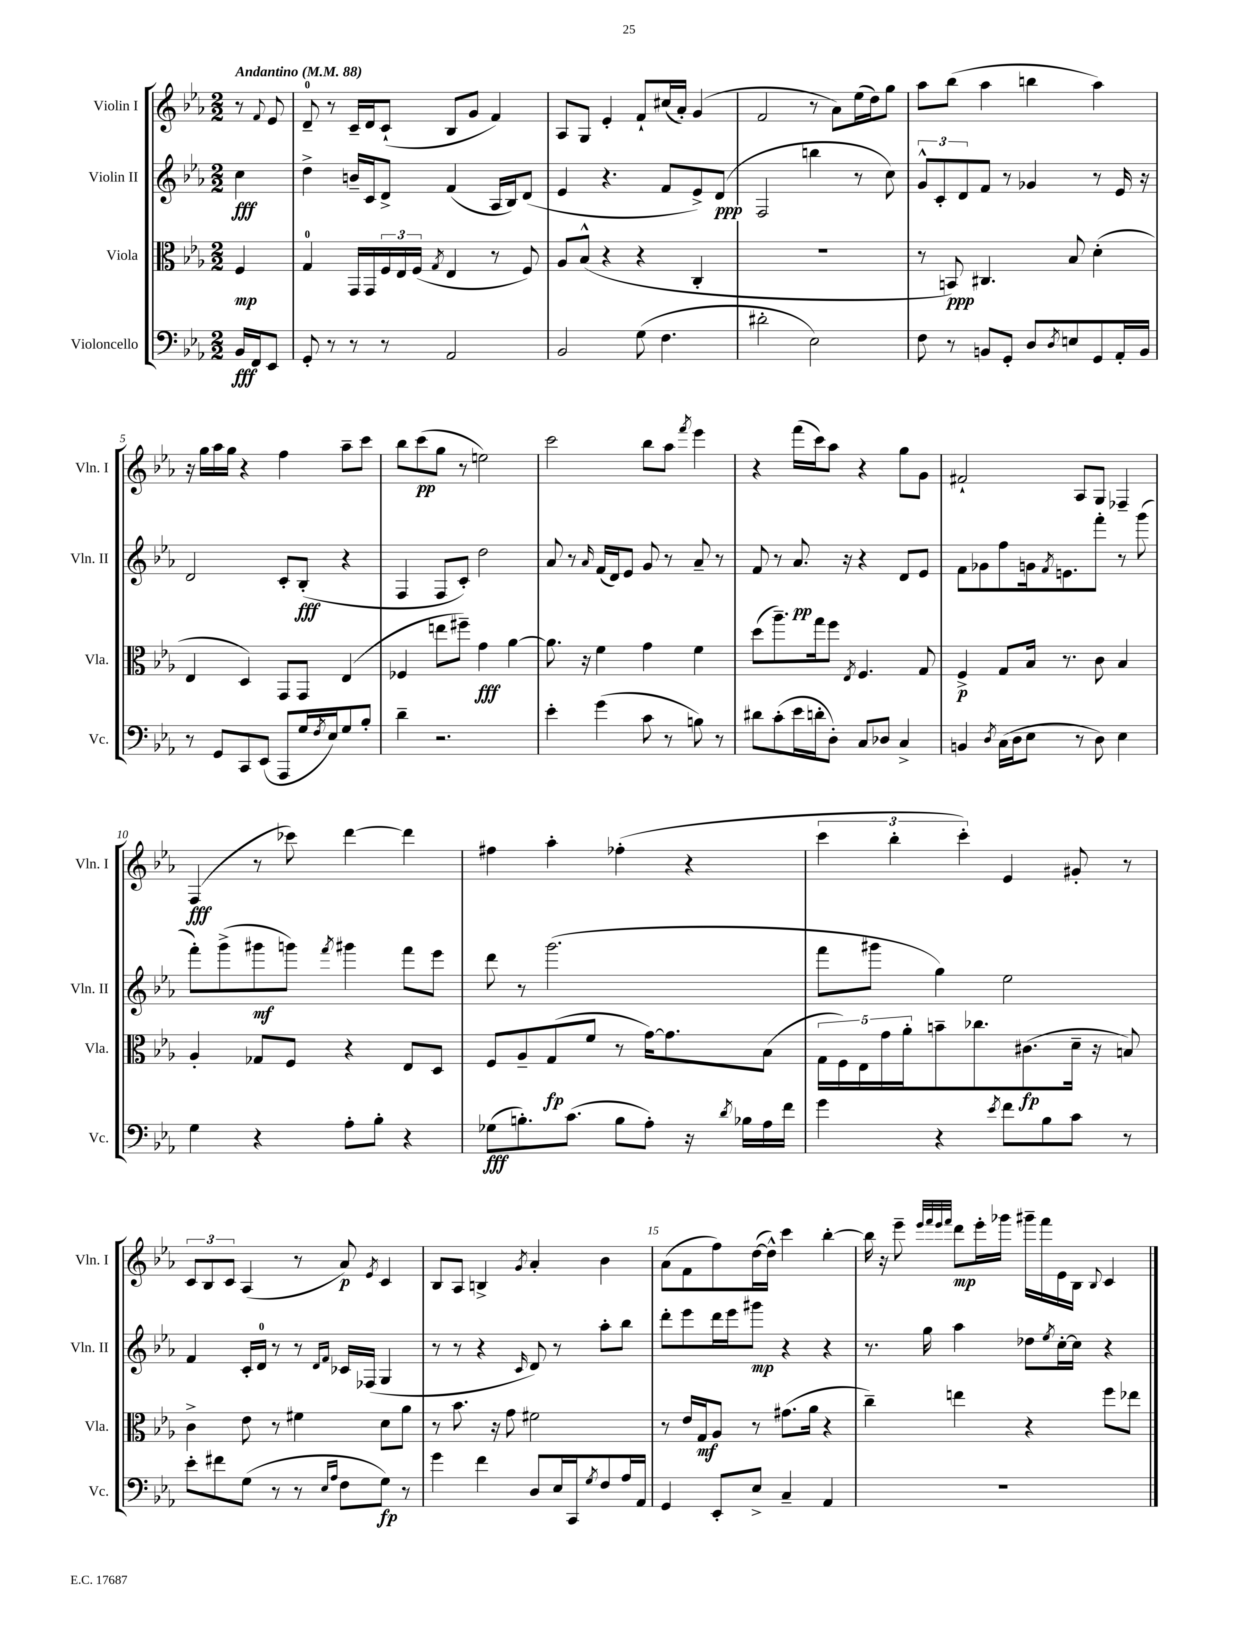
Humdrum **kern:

**kern	**kern	**kern	**kern
*staff4	*staff3	*staff2	*staff1
*clefF4	*clefC3	*clefG2	*clefG2
*k[b-e-a-]	*k[b-e-a-]	*k[b-e-a-]	*k[b-e-a-]
*M2/2	*M2/2	*M2/2	*M2/2
*MM88	*MM88	*MM88	*MM88
16BB-	4F	4cc	8r
16FF	.	.	.
.	.	.	8qqf
8EE-	.	.	8e-
=	=	=	=
8GG'	4G	4dd^	8d~
8r	.	.	8r
8r	16GG	16b~	16c~
.	16GG	16c	16d
8r	24F	8d^	(8c`
.	24E-	.	.
.	(24F	.	.
.	8qG	.	.
2AA-	4E-	(4f	8B-
.	.	.	8g
.	8r	16A-	4f)
.	.	16B-)	.
.	8F)	(8d	.
=	=	=	=
2BB-	8A-	4e-	8A-
.	(8B-^^	.	8G
.	4r	4.r	4e-'
(8G	4r	.	8f`
4.F	.	8f	(16cc#
.	.	.	16a-')
.	4C'	8e-^)	(4g
.	.	(8d	.
=	=	=	=
2d#'	1r	2F	2f
2E-)	.	4bb	8r
.	.	.	8a-)
.	.	8r	(16ee-
.	.	.	16dd)
.	.	8cc)	8gg
=	=	=	=
8F	8r	12g^^	8aa-
.	.	12c'	.
8r	8BB)	.	(8bb-
.	.	12d	.
8BB	4.C#	8f	4aa-
8GG'	.	8r	.
8D	.	4g-	4bb
8qD	.	.	.
8E	8B-	.	.
8GG	(4d'	8r	4aa-)
16AA-'	.	16e-	.
16BB	.	16r	.
=	=	=	=
8r	4E-	2d	16r
.	.	.	16gg
8GG	.	.	16aa-
.	.	.	16gg
8CC	4D)	.	4r
(8EE-	.	.	.
8AAA-	8GG	8c'	4ff
16G	8GG	(8B-'	.
8qF	.	.	.
16E-)	.	.	.
8G	(4E-	4r	8aa-~
8B-'	.	.	8ccc
=	=	=	=
4d~	4F-	4F	8bb-
.	.	.	(8ccc
2.r	8ee	8F	8gg
.	8ff#~)	8c')	8r
.	4g	2dd	2ee)
.	[4a-	.	.
=	=	=	=
4e-'	8.a-]	8a-	2ccc
.	.	8r	.
.	16r	.	.
.	.	16qqa-	.
(4g	4f	(16f	.
.	.	16d)	.
.	.	8e-	.
8c	4g	8g	8bb-
8r	.	8r	8aa-
.	.	.	8qfff
8B)	4f	8a-~	4eee-
8r	.	8r	.
=	=	=	=
8d#	(8dd	8f	4r
(8c'	8.aa-~)	8r	.
16e-	.	8.a-	(16fff
16d'	16gg	.	16ccc)
8D')	8ff	.	8aa-
.	.	16r	.
.	8qE-	.	.
8C	4.F	4r	4r
8D-	.	.	.
4C^	.	8d	8gg
.	8G	8e-	8g
=	=	=	=
4BB	4F^	8f	2f#`
.	.	8g-	.
8qD	.	.	.
(16C	8G	8ff	.
16D	.	.	.
8E-	16B-	16g	.
.	.	8qf	.
.	8.r	8.e	.
8r	.	.	8A-
8D)	8c	8fff'	8G
4E-	4B-	8r	4F-~
.	.	(8ggg	.
=	=	=	=
4G	4A-'	8fff')	(4F
.	.	(8ggg^	.
4r	8G-	8ggg#	8r
.	8F	8ggg)	8ccc-)
.	.	8qfff	.
8A-'	4r	4ggg#	[4ddd
8B-'	.	.	.
4r	8E-	8fff	4ddd]
.	8D	8eee-	.
=	=	=	=
(8G-	8F	8ddd	4ff#
8.B')	8A-~	8r	.
.	(8G	(2.ggg	4aa-'
(8.c	.	.	.
.	8f	.	.
8B	8r	.	(4ff-'
8A-')	[16g)	.	.
.	8.g]	.	.
16r	.	.	4r
8qd	.	.	.
16B-	.	.	.
16A-	(8B-	.	.
16f	.	.	.
=	=	=	=
4g	20G	8fff	6ccc
.	20F)	.	.
.	20E-	.	.
.	.	8ggg#	.
.	20g	.	.
.	.	.	6bb-'
.	20a-'	.	.
4r	8b~	4gg)	.
.	.	.	6ccc')
.	8.cc-	.	.
8qe-	.	.	.
8f	.	2ee-	4e-
.	(8.c#	.	.
8B-	.	.	.
8c	16d~	.	8g#'
.	16r	.	.
8r	8B)	.	8r
=	=	=	=
8e-'	4c^	4f	12c
.	.	.	12B-
8f#	.	.	.
.	.	.	12c
(8G	8e-	16c'	(4A-
.	.	16d	.
8r	8r	8r	.
8r	4f#	8r	8r
16qqE-	.	16qqd	.
16qqA-	.	16qqf	.
8F	.	16c-	8a-)
.	.	(16F-	.
.	.	.	8qe-
8G)	8d	4G	4c
8r	8a-	.	.
=	=	=	=
4g	8r	8r	8B-
.	8.b-	8r	8A-
4f	.	4r	4B^
.	16r	.	.
.	8g	.	.
.	.	16qqc	8qg
8D	2f#	8d)	4a-'
16E-	.	8r	.
16CC	.	.	.
8qG	.	.	.
8F	.	8aa-'	4b-
16A-	.	8bb-	.
16AA-	.	.	.
=	=	=	=
4GG	8r	8ddd'	(8a-
.	16e-	8eee-	8f
.	16G	.	.
8EE-'	8A-	16ddd	8ff)
.	.	16eee-	.
8E-^	8r	8ggg#	([16dd
.	.	.	16dd^^])
4C~	(8.g#	4r	4ccc
.	16a-	.	.
4AA-	4r	4r	[4bb-'
=	=	=	=
1r	4cc~)	8.r	16bb-]
.	.	.	16r
.	.	.	8eee-~
.	.	16gg	.
.	.	.	32qqeee-
.	.	.	32qqfff
.	.	.	32qqeee-
.	.	.	32qqfff
.	4ee	4aa-	8ddd
.	.	.	16eee-'
.	.	.	16ggg-
.	4r	8dd-	16ggg#~
.	.	.	16fff
.	.	8qee-	.
.	.	[16cc'	16e-
.	.	16cc]	16B-
.	.	.	8qqB-
.	8ff	4r	4c
.	8ee-	.	.
==	==	==	==
*-	*-	*-	*-
